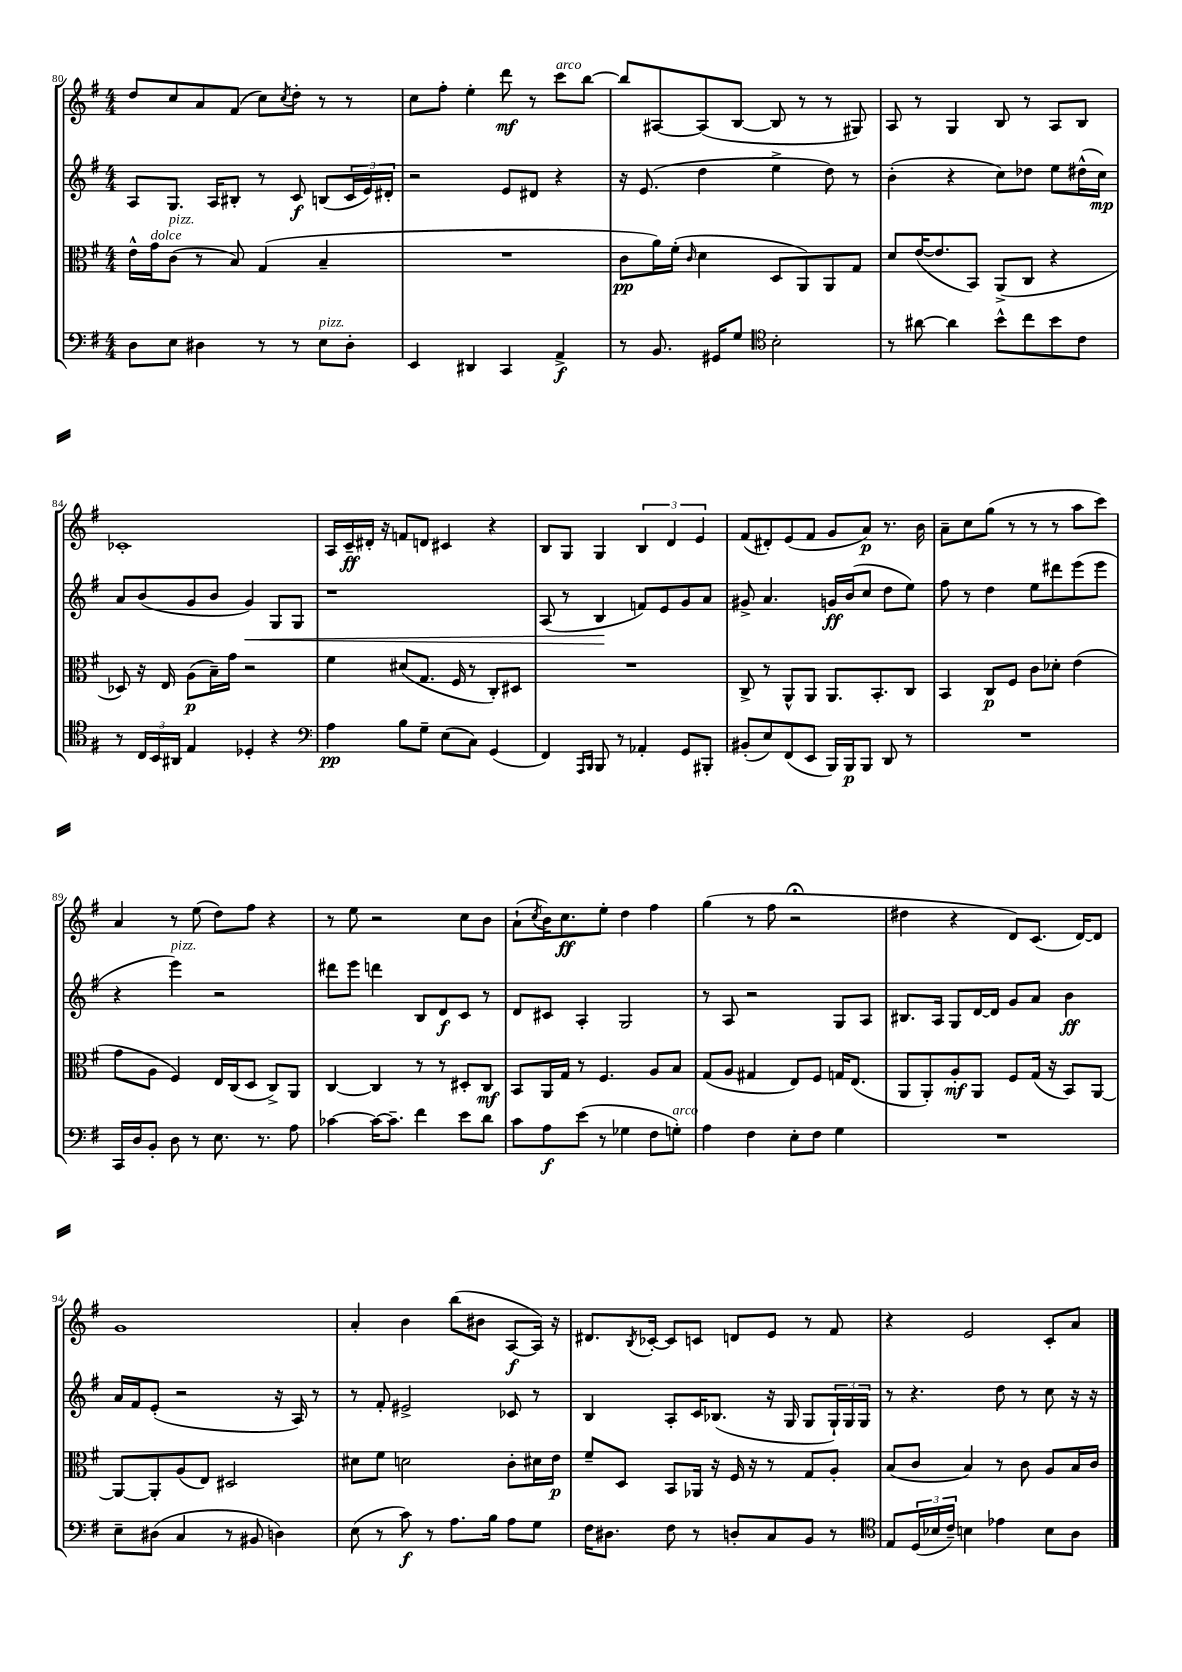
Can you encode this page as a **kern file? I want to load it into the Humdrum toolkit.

**kern	**kern	**kern	**kern
*staff4	*staff3	*staff2	*staff1
*clefF4	*clefC3	*clefG2	*clefG2
*k[f#]	*k[f#]	*k[f#]	*k[f#]
*M4/4	*M4/4	*M4/4	*M4/4
8D	16e^^	8A	8dd
.	16g	.	.
8E	(8c	8.G	8cc
4D#	8r	.	8a
.	.	16A	.
.	8B)	8B#'	(8f#
8r	(4G	8r	8cc)
.	.	.	8qcc
8r	.	8c	8dd'
8E	4B~	(8B	8r
8D#'	.	24c	8r
.	.	24e)	.
.	.	24d#'	.
=	=	=	=
4EE	1r	2r	8cc
.	.	.	8ff#'
4DD#	.	.	4ee'
4CC	.	8e	8ddd
.	.	8d#	8r
4AA^	.	4r	8ccc
.	.	.	[8bb
=	=	=	=
8r	8c	16r	8bb]
.	.	(8.e	.
8.BB	16a)	.	[8A#
.	(16f#'	.	.
.	16qqc	.	.
.	4d	4dd	(8A#]
16GG#	.	.	.
8G	.	.	[8B
*clefC4	*	*	*
2B'	8D	4ee^	8B]
.	8AA)	.	8r
.	8AA	8dd)	8r
.	8G	8r	8G#)
=	=	=	=
8r	8d	(4b'	8A
[8a#	([16e	.	8r
.	8.e]	.	.
4a#]	.	4r	4G
.	8BB)	.	.
8b^^	(8AA^	8cc)	8B
8cc	8C	8dd-	8r
8b	4r	8ee	8A
8c	.	(16dd#^^	8B
.	.	16cc)	.
=	=	=	=
8r	8D-)	8a	1c-'
24C	16r	(8b	.
24BB	.	.	.
.	16E	.	.
24AA#	.	.	.
4E	(8A	8g	.
.	16B~)	8b	.
.	16g	.	.
4D-'	2r	4g)	.
4r	.	8G	.
.	.	8G	.
=	=	=	=
*clefF4	*	*	*
4A	4f#	1r	16A
.	.	.	16c~
.	.	.	16d#'
.	.	.	16r
8B	(8d#	.	8f
8G~	8.G	.	8d
(8E	.	.	4c#
.	16F#	.	.
8C)	8r	.	.
(4GG	8C')	.	4r
.	8D#	.	.
=	=	=	=
4FF#)	1r	(8A	8B
.	.	8r	8G
16qqAAA	.	.	.
16qqBBB	.	.	.
8BBB	.	4B	4G
8r	.	.	.
4AA-'	.	8f)	6B
.	.	8e	.
.	.	.	6d
8GG	.	8g	.
.	.	.	6e
8BBB#'	.	8a	.
=	=	=	=
(8BB#'	8C^	8g#^	(8f#
8E)	8r	4.a	8d#')
(8FF#	8AA^^	.	(8e
8EE	8AA	.	8f#
16BBB)	8.AA	16g	8g
16BBB	.	(16b	.
8BBB	.	8cc	8a)
.	8.BB'	.	.
8DD	.	8dd	8.r
8r	8C	8ee)	.
.	.	.	16b
=	=	=	=
1r	4BB	8ff#	8a~
.	.	8r	8cc
.	8C	4dd	(8gg
.	8F#	.	8r
.	8c	8ee	8r
.	8d-'	8ddd#	8r
.	(4e	(8eee	8aa
.	.	8eee	8ccc)
=	=	=	=
16CC	8g	4r	4a
16D	.	.	.
8BB'	8A	.	.
8D	4F#)	4eee)	8r
8r	.	.	(8ee
8.E	16E	2r	8dd)
.	(16C	.	.
.	8D	.	8ff#
8.r	.	.	.
.	8C^)	.	4r
8A	8AA	.	.
=	=	=	=
[4c-	[4C	8ddd#	8r
.	.	8eee	8ee
16c-_	4C]	4ddd	2r
8.c-~]	.	.	.
4f#	8r	8B	.
.	8r	8d	.
8e	8D#'	8c	8cc
8d	8C	8r	8b
=	=	=	=
8c	8BB	8d	(8a`
.	.	.	8qcc
8A	16AA	8c#	16b)
.	16G	.	8.cc
(8e	8r	4A'	.
8r	4.F#	.	8ee'
4G-	.	2G	4dd
8F#	8A	.	4ff#
8G')	8B	.	.
=	=	=	=
4A	(8G	8r	(4gg
.	8A	8A	.
4F#	4G#	2r	8r
.	.	.	8ff#
8E'	8E)	.	2r;
8F#	8F#	.	.
4G	16G	8G	.
.	(8.E	.	.
.	.	8A	.
=	=	=	=
1r	8AA	8.B#	4dd#
.	8AA')	.	.
.	.	16A	.
.	8A'	8G	4r
.	8AA	[16d	.
.	.	16d]	.
.	8F#	8g	8d)
.	(16G	8a	(8.c
.	16r	.	.
.	8BB)	4b	.
.	.	.	[16d)
.	[8AA	.	8d]
=	=	=	=
8E~	8AA_	16a	1g
.	.	16f#	.
(8D#	8AA']	(8e'	.
4C	(8A	2r	.
.	8E)	.	.
8r	2D#	.	.
8BB#	.	.	.
4D)	.	16r	.
.	.	16A)	.
.	.	8r	.
=	=	=	=
(8E	8d#	8r	4a'
8r	8f#	8f#'	.
8c)	2d	2e#^	4b
8r	.	.	.
8.A	.	.	(8bb
.	.	.	8b#
16B	.	.	.
8A	8c'	8c-	[8A
8G	16d#	8r	16A])
.	16e	.	16r
=	=	=	=
16F#	8f#~	4B	8.d#
8.D#	.	.	.
.	8D	.	.
.	.	.	8qB
.	.	.	[16c-'
8F#	8BB	8A'	8c-]
8r	16AA-	16c	8c
.	16r	(8.B-	.
8D'	16F#	.	8d
.	16r	.	.
8C	8r	16r	8e
.	.	16G	.
8BB	8G	8G	8r
8r	8A'	24G`)	8f#
.	.	24G	.
.	.	24G	.
=	=	=	=
*clefC4	*	*	*
8E	(8B	8r	4r
(24D	8c	4.r	.
24B-	.	.	.
24c~)	.	.	.
4B	4B)	.	2e
4e-	8r	8dd	.
.	8c	8r	.
8B	8A	8cc	8c'
8A	16B	16r	8a
.	16c	16r	.
==	==	==	==
*-	*-	*-	*-
